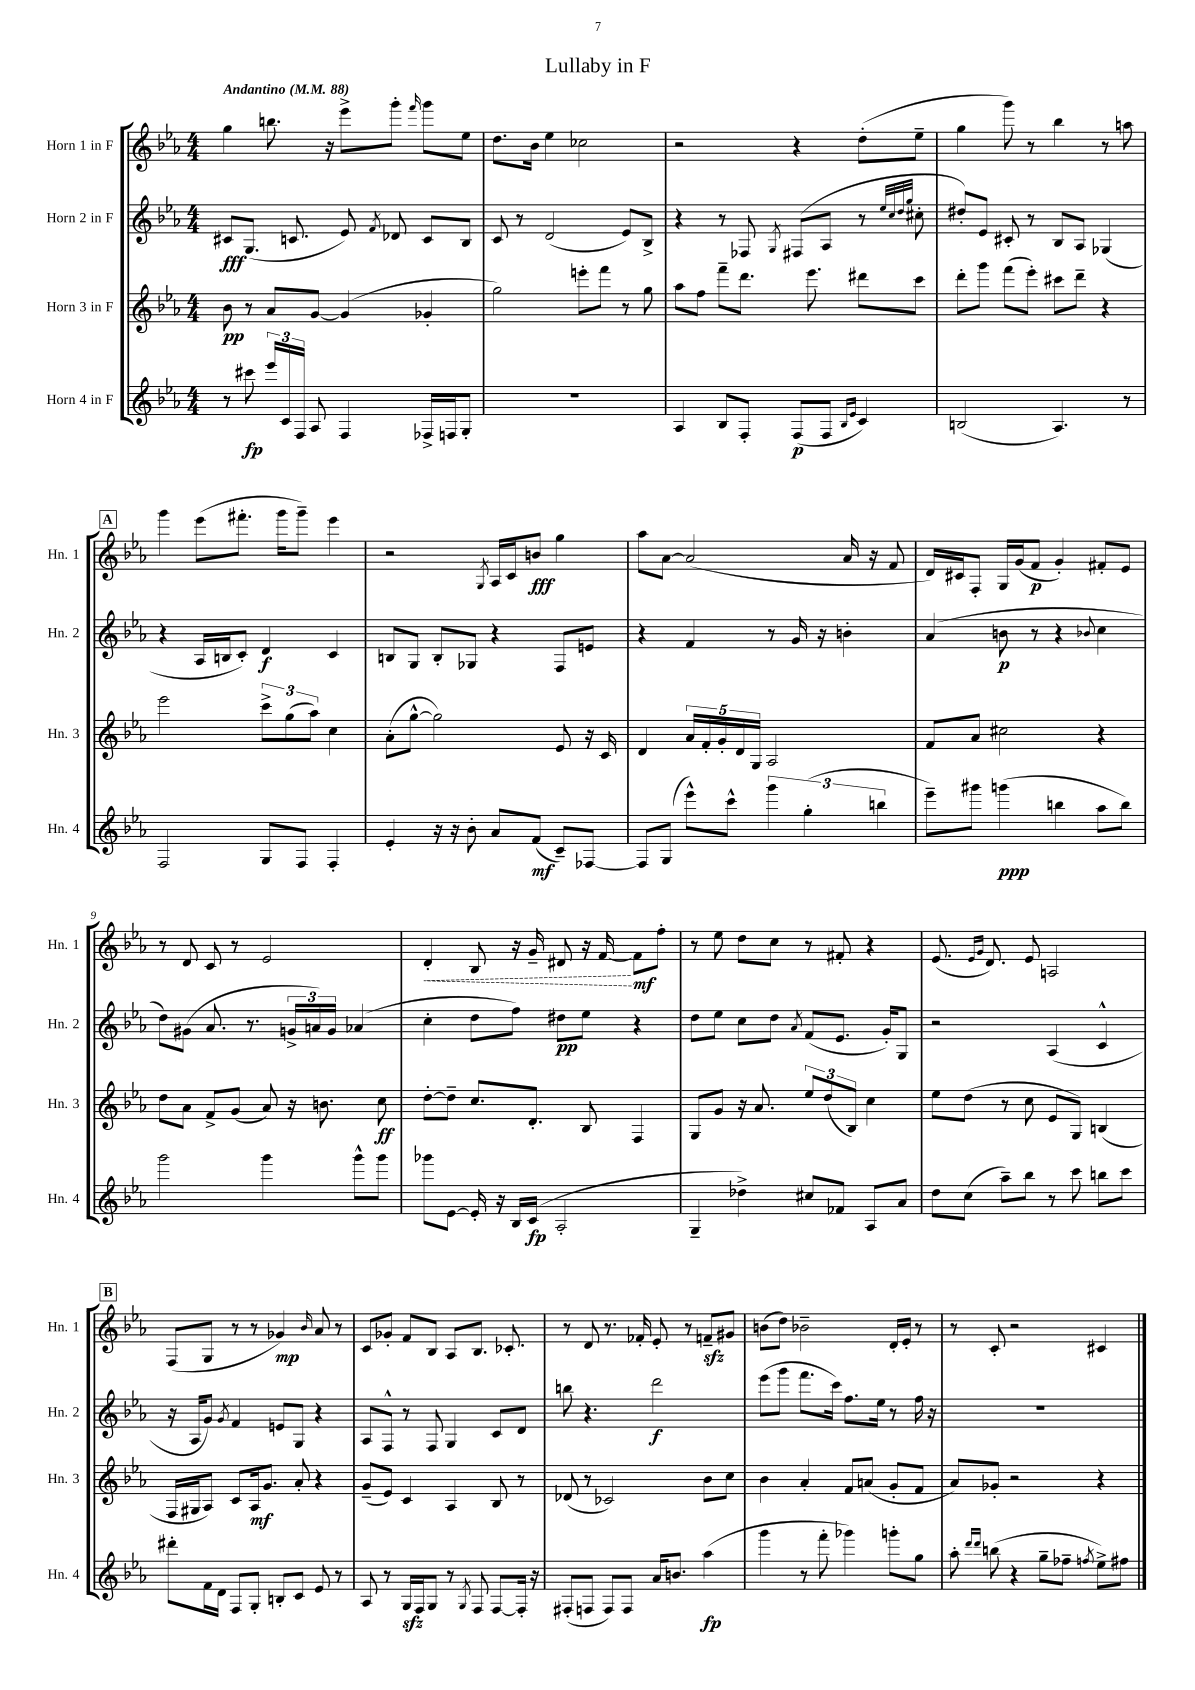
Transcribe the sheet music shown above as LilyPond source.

\header { title = "Lullaby in F" }
<<
\new StaffGroup <<
\new Staff = "s0" \with { instrumentName = "Horn 1 in F" shortInstrumentName = "Hn. 1" } {
    \clef treble \key ees \major \numericTimeSignature \time 4/4 \tempo "Andantino" 4 = 88
    \autoBeamOff g''4 b''8. r16 ees'''8[-> g'''8]-. \grace { f'''16 } g'''8[ ees''8] |
    d''8.[ bes'16] ees''4 ces''2 |
    r2 r4 d''8[-.( ees''8]-- |
    g''4 g'''8) r8 bes''4 r8 a''8 |
    \mark \markup { \box "A" } g'''4 ees'''8[( fis'''8.]-. g'''16[ g'''8]--) ees'''4 |
    r2 \acciaccatura { g8 } aes16[ c'16 b'8]\fff g''4 |
    aes''8[ aes'8]~ aes'2( aes'16 r16 f'8 |
    d'16[) cis'16 f8]-. g16[ g'16( f'8]\p g'4-.) fis'8[-. ees'8] |
    r8 d'8 c'8 r8 ees'2 |
    \once \override Hairpin.style = #'dashed-line d'4-.\< bes8 r16 g'16-- dis'8 r16 f'16~\! f'8[\mf f''8]-. |
    r8 ees''8 d''8[ c''8] r8 fis'8-. r4 |
    ees'8.( \grace { ees'16[ g'16] } d'8.) ees'8 a2 |
    \mark \markup { \box "B" } f8[( g8] r8 r8 ges'4\mp) \grace { bes'16 } aes'8 r8 |
    c'8[ ges'8]-. f'8[ bes8] aes8[ bes8.] ces'8.-. |
    r8 d'8 r8. fes'16-. ees'8-. r8 f'8[--\sfz gis'8] |
    b'8[( d''8]) bes'2-- d'16[-. ees'16]-. r8 |
    r8 c'8-. r2 cis'4 \bar "|." |
}
\new Staff = "s1" \with { instrumentName = "Horn 2 in F" shortInstrumentName = "Hn. 2" } {
    \clef treble \key ees \major \numericTimeSignature \time 4/4
    \autoBeamOff cis'8[\fff g8.]( c'8. ees'8) \acciaccatura { f'8 } des'8 c'8[ bes8] |
    c'8 r8 d'2( ees'8[) bes8]-> |
    r4 r8 fes8 \acciaccatura { g8 } fis8[( aes8] r8 \grace { ees''32[ c''32 d''32 g''32] } cis''8-. |
    dis''8[-.) ees'8] cis'8-. r8 bes8[ aes8] ges4( |
    \mark \markup { \box "A" } r4 aes16[ b16 c'8]-.) d'4\f c'4 |
    b8[ g8] b8[-. ges8] r4 f8[ e'8] |
    r4 f'4 r8 g'16 r16 b'4-. |
    aes'4( b'8\p r8 r4 \appoggiatura { bes'8 } c''4 |
    d''8[) gis'8]( aes'8. r8. \tuplet 3/2 { g'16[-> a'16) g'16] } aes'4( |
    c''4-. d''8[ f''8]) dis''8[\pp ees''8] r4 |
    d''8[ ees''8] c''8[ d''8] \acciaccatura { aes'8 } f'8[( ees'8.] g'16[-.) g8] |
    r2 aes4( c'4-^ |
    \mark \markup { \box "B" } r16 aes16[ g'8]) \acciaccatura { g'8 } f'4 e'8[ g8] r4 |
    aes8[ f8]-^ r8 f8 g4 c'8[ d'8] |
    b''8 r4. d'''2\f |
    ees'''8[( g'''8] f'''8.[ c'''16]) f''8.[ ees''16] r8 f''16 r16 |
    R1 \bar "|." |
}
\new Staff = "s2" \with { instrumentName = "Horn 3 in F" shortInstrumentName = "Hn. 3" } {
    \clef treble \key ees \major \numericTimeSignature \time 4/4
    \autoBeamOff bes'8\pp r8 aes'8[ g'8]~ g'4( ges'4-. |
    g''2) e'''8[-. f'''8] r8 g''8 |
    aes''8[ f''8] f'''8[-- d'''8.] ees'''8. dis'''8[ c'''8] |
    d'''8[-. g'''8] f'''8[( ees'''8]-.) cis'''8[ d'''8]-- r4 |
    \mark \markup { \box "A" } ees'''2 \tuplet 3/2 { c'''8[-> g''8( aes''8]) } c''4 |
    aes'8[-.( g''8]~-^ g''2) ees'8 r16 c'16 |
    d'4 \tuplet 5/4 { aes'16[ f'16-. g'16-. d'16 g16] } aes2 |
    f'8[ aes'8] cis''2 r4 |
    d''8[ aes'8] f'8[-> g'8]( aes'8) r16 b'8. c''8\ff |
    d''8[~-. d''8]-- c''8.[ d'8.]-. bes8 f4 |
    g8[ g'8] r16 aes'8. \tuplet 3/2 { ees''8[ d''8( bes8]) } c''4 |
    ees''8[ d''8]( r8 c''8 ees'8[ g8]) b4( |
    \mark \markup { \box "B" } f16[ gis16 aes8]) c'8[ aes16\mf g'8.] aes'8-. r4 |
    g'8[--( ees'8]) c'4 aes4 bes8 r8 |
    des'8( r8 ces'2) bes'8[ c''8] |
    bes'4 aes'4-. f'8[ a'8]( g'8[-. f'8] |
    aes'8[) ges'8]-. r2 r4 \bar "|." |
}
\new Staff = "s3" \with { instrumentName = "Horn 4 in F" shortInstrumentName = "Hn. 4" } {
    \clef treble \key ees \major \numericTimeSignature \time 4/4
    \autoBeamOff r8 cis'''8\fp \tuplet 3/2 { ees'''16[ c'16 f16] } aes8 f4 fes16[-> f16 g8]-. |
    R1 |
    aes4 bes8[ f8]-. f8[\p( f8] \grace { bes16[ ees'16] } c'4) |
    b2( aes4.) r8 |
    \mark \markup { \box "A" } f2 g8[ f8] f4-. |
    ees'4-. r16 r16 bes'8-. aes'8[ f'8]\mf( c'8[--) fes8]~ |
    fes8[ g8]( ees'''8[-^) c'''8]-^ \tuplet 3/2 { g'''4 g''4-.( b''4 } |
    ees'''8[--) gis'''8] g'''4\ppp( b''4 aes''8[ b''8]) |
    g'''2 g'''4 g'''8[-^ g'''8] |
    ges'''8[ ees'8]~ ees'16-. r16 bes16[ c'16]\fp( aes2-. |
    g4-- des''4->) cis''8[ fes'8] aes8[ aes'8] |
    d''8[ c''8]( aes''8[--) bes''8] r8 c'''8 b''8[ c'''8] |
    \mark \markup { \box "B" } dis'''8[-. f'16 d'16] f8[ g8]-. b8[-. c'8] ees'8 r8 |
    aes8 r8 g16[\sfz f16 g8] r8 \acciaccatura { g8 } f8 f8[~ f16]-. r16 |
    fis8[-.( f8] f8[) f8] aes'16[ b'8.] aes''4\fp( |
    g'''4 r8 f'''8-. ges'''4) g'''8[-. g''8] |
    aes''8-. \grace { d'''16[ d'''16] } b''8( r4 g''8[-- fes''8]-- \acciaccatura { f''8 } ees''8[->) fis''8] \bar "|." |
}
>>
>>
